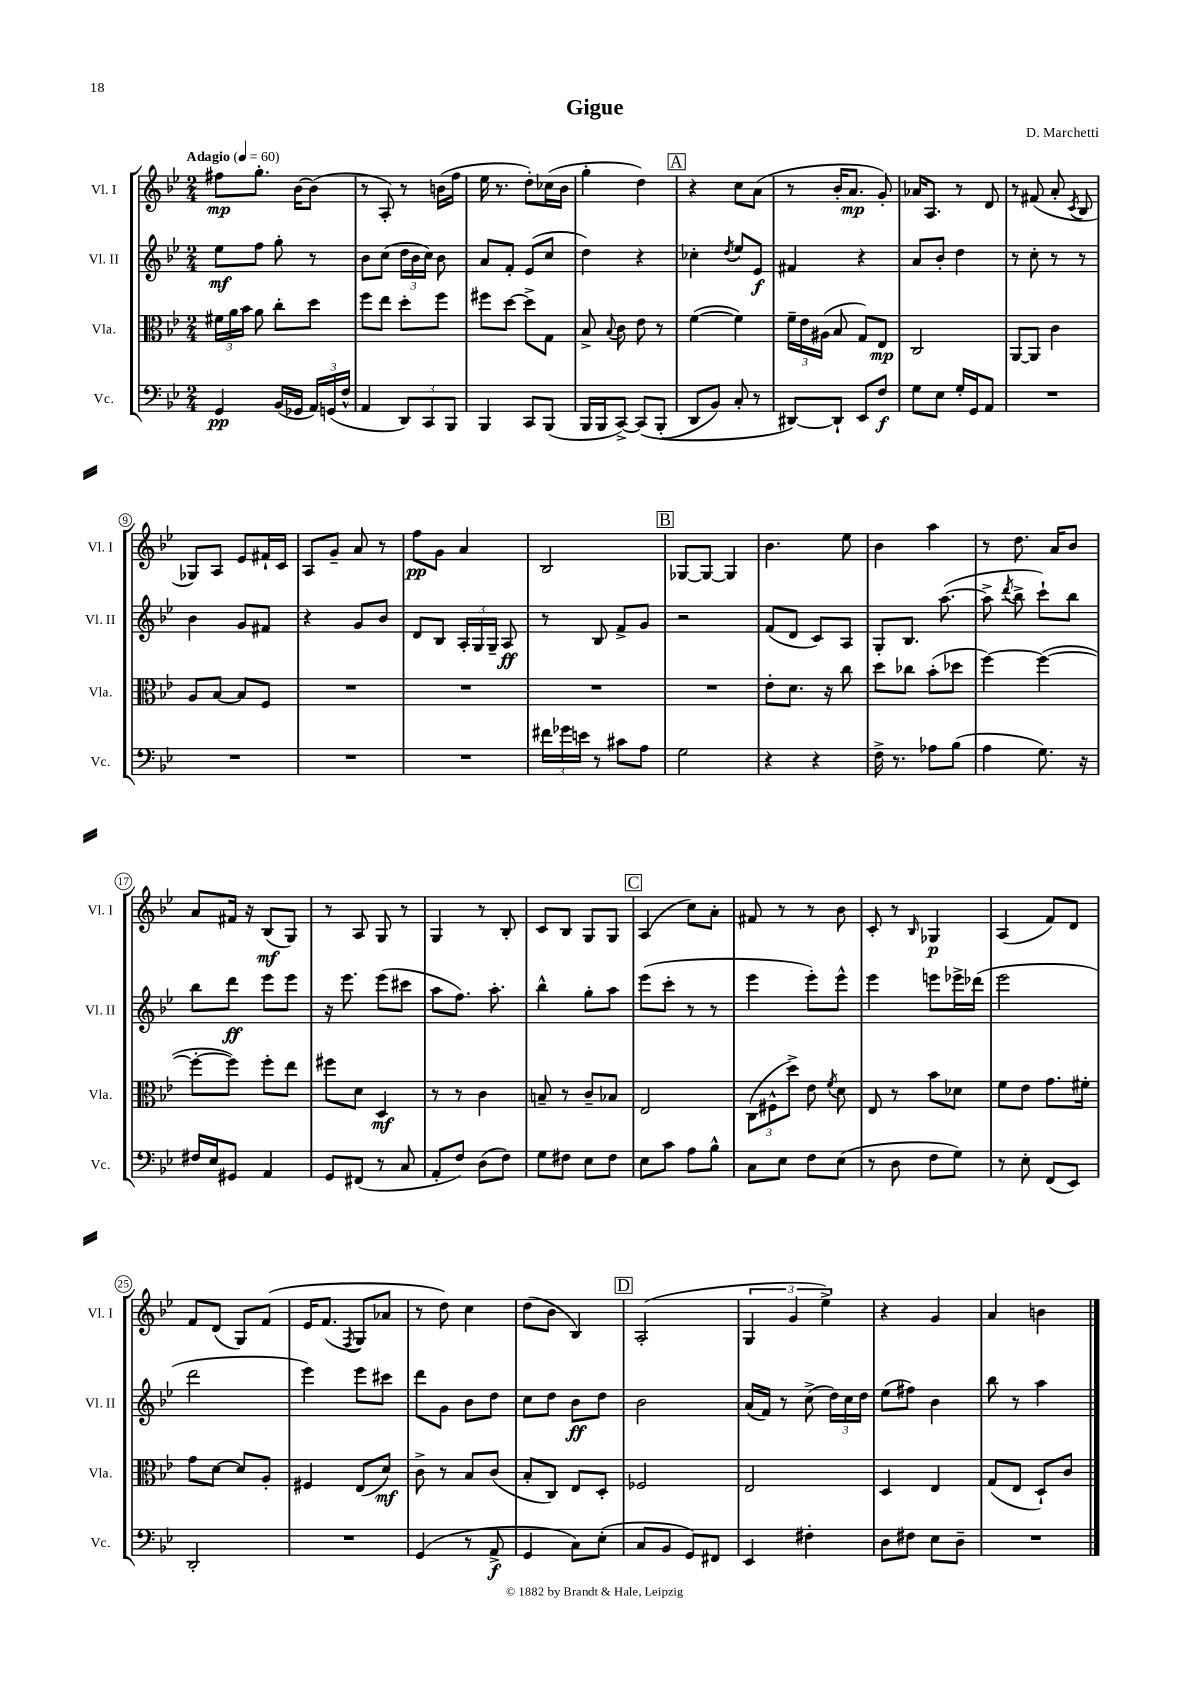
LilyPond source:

\header { title = "Gigue" composer = "D. Marchetti" }
<<
\new StaffGroup <<
\new Staff = "s0" \with { instrumentName = "Vl. I" shortInstrumentName = "Vl. I" } {
    \clef treble \key bes \major \numericTimeSignature \time 2/4 \tempo "Adagio" 4 = 60
    \autoBeamOff fis''8[\mp g''8.]-. bes'16[~ bes'8]( |
    r8 a8-.) r8 b'16[( f''16] |
    ees''16 r8. d''8[-.) ces''16( bes'16] |
    g''4-. d''4) |
    \mark \markup { \box "A" } r4 c''8[ a'8]( |
    r8 bes'16[-. a'8.]\mp g'8-.) |
    aes'16[ a8.] r8 d'8 |
    r8 fis'8( a'8-. \acciaccatura { c'8 } bes8 |
    ges8[) a8] ees'8[ fis'16-! c'16] |
    a8[ g'8]-- a'8 r8 |
    f''8[\pp g'8] a'4 |
    bes2 |
    \mark \markup { \box "B" } ges8[~ ges8]~ ges4 |
    bes'4. ees''8 |
    bes'4 a''4 |
    r8 d''8. a'16[ bes'8] |
    a'8[ fis'16] r16 bes8[\mf( g8]) |
    r8 a8 g8 r8 |
    g4 r8 bes8-. |
    c'8[ bes8] g8[ g8] |
    \mark \markup { \box "C" } a4( c''8[) a'8]-. |
    fis'8 r8 r8 bes'8 |
    c'8-. r8 \grace { bes16 } ges4\p |
    a4( f'8[) d'8] |
    f'8[ d'8]( g8[) f'8]\( |
    ees'16[ f'8.]( \acciaccatura { f8 } g8[) aes'8] |
    r8 d''8\) c''4 |
    d''8[( bes'8] bes4) |
    \mark \markup { \box "D" } a2-.( |
    \tuplet 3/2 { g4 g'4 ees''4->) } |
    r4 g'4 |
    a'4 b'4 \bar "|." |
}
\new Staff = "s1" \with { instrumentName = "Vl. II" shortInstrumentName = "Vl. II" } {
    \clef treble \key bes \major \numericTimeSignature \time 2/4
    \autoBeamOff ees''8[\mf f''8] g''8-. r8 |
    bes'8[ c''8]( \tuplet 3/2 { d''16[ bes'16 c''16]) } bes'8 |
    a'8[ f'8]-. ees'8[( c''8] |
    d''4) r4 |
    \mark \markup { \box "A" } ces''4-. \acciaccatura { d''8 } ees''8[ ees'8]\f |
    fis'4 r4 |
    a'8[ bes'8]-. d''4 |
    r8 c''8-. r8 r8 |
    bes'4 g'8[ fis'8] |
    r4 g'8[ bes'8] |
    d'8[ bes8] \tuplet 3/2 { a16[-. g16 g16]-- } a8\ff |
    r8 bes8 f'8[-> g'8] |
    \mark \markup { \box "B" } r2 |
    f'8[( d'8] c'8[) a8] |
    g8[-. bes8.] a''8.~( |
    a''8-> \acciaccatura { d'''8 } bes''8-> c'''8[-!) bes''8] |
    bes''8[ d'''8]\ff ees'''8[ ees'''8] |
    r16 ees'''8. ees'''8[( cis'''8] |
    a''8[ f''8.]) a''8.-. |
    bes''4-^ g''8[-. a''8] |
    \mark \markup { \box "C" } ees'''8[( c'''8]-. r8 r8 |
    ees'''4 ees'''8[-.) ees'''8]-^ |
    ees'''4 e'''8[ ees'''16-> des'''16]( |
    ees'''2 |
    d'''2 |
    ees'''4) ees'''8[ cis'''8] |
    d'''8[ g'8] bes'8[ d''8] |
    c''8[ d''8] bes'8[\ff d''8] |
    \mark \markup { \box "D" } bes'2 |
    a'16[( f'16]) r8 c''8->( \tuplet 3/2 { d''16[) c''16 d''16] } |
    ees''8[( fis''8]) bes'4 |
    bes''8 r8 a''4 \bar "|." |
}
\new Staff = "s2" \with { instrumentName = "Vla." shortInstrumentName = "Vla." } {
    \clef alto \key bes \major \numericTimeSignature \time 2/4
    \autoBeamOff \tuplet 3/2 { fis'16[ a'16 bes'16] } a'8 c''8[-. d''8] |
    f''8[ ees''8] d''8[-. f''8] |
    fis''8[ d''8]~ d''8[-> g8] |
    bes8-> \appoggiatura { bes8 } c'8 ees'8 r8 |
    \mark \markup { \box "A" } f'4~( f'4) |
    \tuplet 3/2 { f'16[-- ees'16 ais16]( } bes8 g8[) ees8]\mp |
    c2 |
    a,8[~ a,8] c'4 |
    a8[ bes8]~ bes8[ f8] |
    R2 |
    R2 |
    R2 |
    \mark \markup { \box "B" } R2 |
    ees'8[-. d'8.] r16 c''8 |
    d''8[ ces''8] bes'8[-.( des''8] |
    f''4~) f''4~( |
    f''8[~-. f''8]) f''8[-. ees''8] |
    fis''8[ d'8] d4\mf |
    r8 r8 c'4 |
    b8-- r8 c'8[-- bes8] |
    \mark \markup { \box "C" } ees2 |
    \tuplet 3/2 { c8[( fis8-^ d''8]->) } ees'8 \acciaccatura { f'8 } d'8 |
    ees8 r8 bes'8[ des'8] |
    f'8[ ees'8] g'8.[ fis'16]-. |
    g'8[ d'8]~ d'8[ a8]-. |
    fis4 ees8[( d'8]\mf) |
    c'8-> r8 bes8[ c'8]( |
    bes8[-. c8]) ees8[ d8]-. |
    \mark \markup { \box "D" } fes2 |
    ees2 |
    d4 ees4 |
    g8[( ees8] d8[-!) c'8] \bar "|." |
}
\new Staff = "s3" \with { instrumentName = "Vc." shortInstrumentName = "Vc." } {
    \clef bass \key bes \major \numericTimeSignature \time 2/4
    \autoBeamOff g,4\pp bes,16[( ges,16] \tuplet 3/2 { a,16[) g,16( f16]-^ } |
    a,4 \tuplet 3/2 { d,8[) c,8 bes,,8] } |
    bes,,4 c,8[ bes,,8]( |
    bes,,16[ bes,,16 c,8]~->) c,8[\( bes,,8]-.( |
    \mark \markup { \box "A" } d,8[ bes,8]) c8-. r8 |
    dis,8[~\) dis,8]-! ees,8[ f8]\f |
    g8[ ees8] g16[-. g,16 a,8] |
    R2 |
    R2 |
    R2 |
    R2 |
    \tuplet 3/2 { fis'16[ ges'16 e'16] } r8 cis'8[ a8] |
    \mark \markup { \box "B" } g2 |
    r4 r4 |
    f16-> r8. aes8[ bes8]( |
    a4 g8.) r16 |
    fis16[ ees16 gis,8] a,4 |
    g,8[ fis,8]( r8 c8 |
    a,8[-. f8]) d8[( f8]) |
    g8[ fis8] ees8[ fis8] |
    \mark \markup { \box "C" } ees8[ c'8] a8[ bes8]-^ |
    c8[ ees8] f8[ ees8]( |
    r8 d8 f8[ g8]) |
    r8 ees8-. f,8[( ees,8]) |
    d,2-. |
    R2 |
    g,4( r8 a,8->\f |
    g,4 c8[) ees8]-.( |
    \mark \markup { \box "D" } c8[ bes,8] g,8[) fis,8] |
    ees,4 fis4-. |
    d8[ fis8] ees8[ d8]-- |
    R2 \bar "|." |
}
>>
>>
\layout { \context { \Score \override BarNumber.stencil = #(make-stencil-circler 0.1 0.3 ly:text-interface::print) } }
